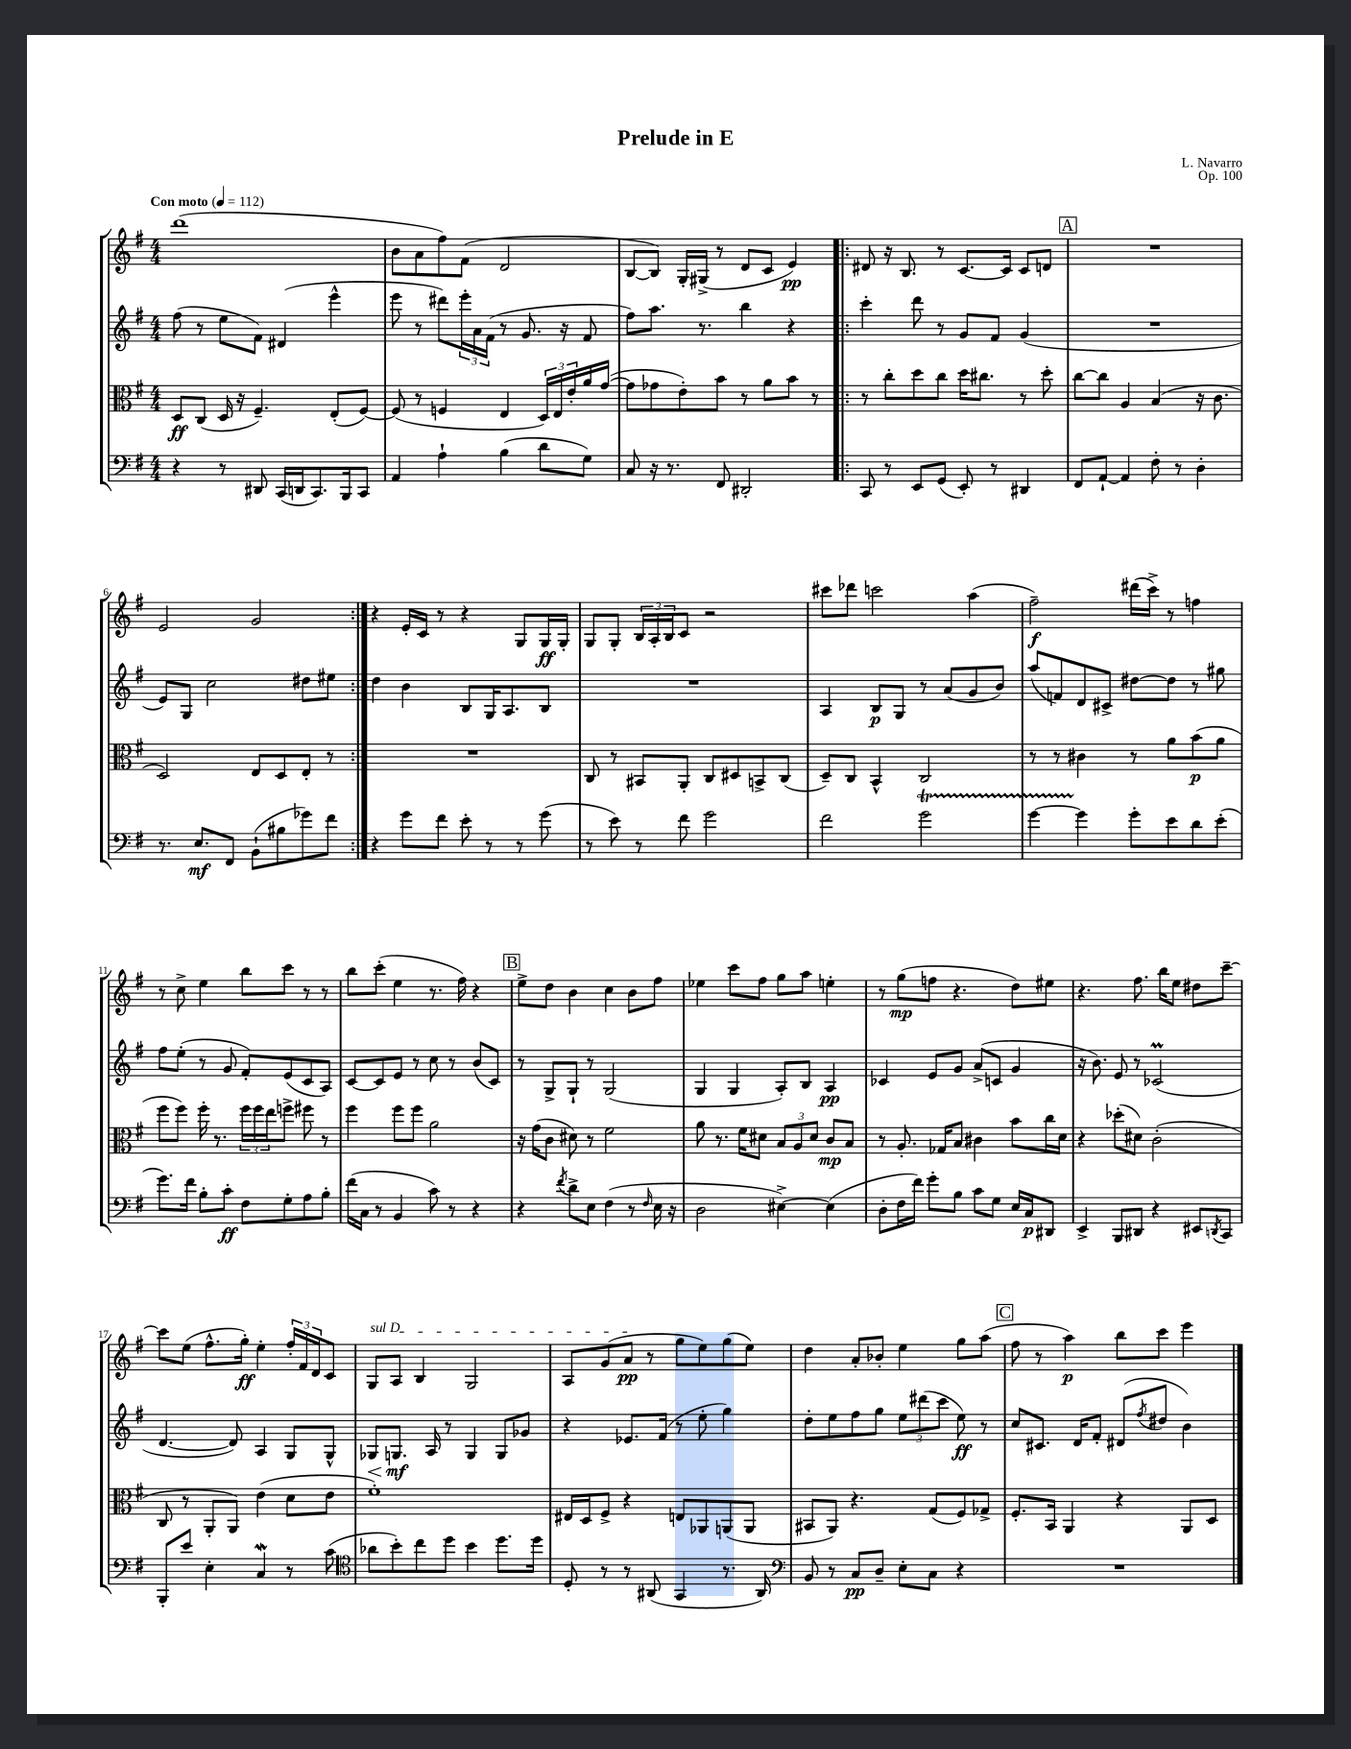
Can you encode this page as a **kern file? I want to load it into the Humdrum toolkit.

**kern	**kern	**kern	**kern
*staff4	*staff3	*staff2	*staff1
*clefF4	*clefC3	*clefG2	*clefG2
*k[f#]	*k[f#]	*k[f#]	*k[f#]
*M4/4	*M4/4	*M4/4	*M4/4
*MM112	*MM112	*MM112	*MM112
4r	8D	(8ff#	(1ddd
.	(8C	8r	.
8r	16D	8ee	.
.	16r	.	.
8DD#	4.F#~)	8f#)	.
(16CC	.	(4d#	.
16DD	.	.	.
8.CC)	.	.	.
.	(8E'	4eee^^	.
16BBB	.	.	.
8CC	[8F#)	.	.
=	=	=	=
4AA	(8F#]	8eee	8b
.	8r	8r	8a
4A`	4F	8ddd#)	8ff#)
.	.	24eee'	(8f#
.	.	24a	.
.	.	(24f#	.
(4B	4E	8r	2d
.	.	8.g	.
8d	24D)	.	.
.	24E	.	.
.	.	16r	.
.	24e'	.	.
8G)	16a	8f#	.
.	([16g	.	.
=	=	=	=
8C	8g]	8ff#)	[8B
16r	8g-	8.aa	8B])
8.r	.	.	.
.	8e')	.	16G'
.	.	8.r	(16G#^
8FF#	8b	.	8r
2DD#'	8r	4bb	8d
.	8a	.	8c
.	8b	4r	4e)
.	8r	.	.
=!|:	=!|:	=!|:	=!|:
8CC	8r	4ccc'	8d#
8r	8cc'	.	16r
.	.	.	8.B
8EE	8dd	8ddd	.
(8GG	8cc	8r	8r
8EE')	16dd	8g	[8.c
.	8.cc#	.	.
8r	.	8f#	.
.	.	.	16c]
4DD#	8r	(4g	8c
.	8dd'	.	8d
=	=	=	=
8FF#	[8cc	1r	1r
[8AA`	8cc]	.	.
4AA]	4A	.	.
8F#'	(4B	.	.
8r	.	.	.
4D'	16r	.	.
.	8.c	.	.
=	=	=	=
8.r	2D)	8e)	2e
.	.	8G	.
8.E	.	.	.
.	.	2cc	.
8FF#	.	.	.
(8BB`	8E	.	2g
8B#	8D	.	.
8g-)	8E'	8dd#	.
8f#	8r	8ee#	.
=:|!	=:|!	=:|!	=:|!
4r	1r	4dd	4r
8g	.	4b	16e'
.	.	.	16c
8f#	.	.	8r
8e'	.	8B	4r
8r	.	16G	.
.	.	8.A	.
8r	.	.	8G
(8g	.	8B	16G
.	.	.	16G'
=	=	=	=
8r	8C	1r	8G
8e)	8r	.	8G'
8r	8BB#	.	24B
.	.	.	24A'
.	.	.	24B
8f#	8AA'	.	8c
2g	8C	.	2r
.	8D#	.	.
.	8BB^	.	.
.	(8C	.	.
=	=	=	=
2f#	8D~)	4A	8ccc#
.	8C	.	8ddd-
.	4BB^^	8B	2ccc
.	.	8G	.
2g	2C	8r	.
.	.	(8a	.
.	.	8g	(4aa
.	.	8b)	.
=	=	=	=
[4g	8r	(8aa	2ff#~)
.	8r	8f)	.
4g]	4c#	8d	.
.	.	8c#^	.
8g'	8r	[8dd#	(16ddd#
.	.	.	16ccc^)
8e	8a	8dd#]	8r
8d	(8b	8r	4ff
(8e'	8a	8gg#	.
=	=	=	=
8.g)	8ff#	8ff#	8r
.	8ff#)	(8ee'	8cc^
16f#	.	.	.
8B'	16ff#'	8r	4ee
.	8.r	.	.
8c'	.	8g	.
8F#	24ff#	8f#')	8bb
.	24ff#	.	.
.	24ee	.	.
8G'	8ff^	(8e	8ccc
8A	8ff#	8c	8r
8B'	8r	8A)	8r
=	=	=	=
(16f#	4ff#	[8c	8bb
16C	.	.	.
8r	.	8c]	(8ccc'
4BB	8ff#	8e	4ee
.	8ff#	8r	.
8c)	2a	8cc	8.r
8r	.	8r	.
.	.	.	16ff#)
4r	.	(8b	4r
.	.	8c)	.
=	=	=	=
4r	16r	8r	8ee^
.	(16g	.	.
.	8c	8G^	8dd
8qf#	.	.	.
8d^	8d#)	8G`	4b
8E	8r	8r	.
(4F#	2f#	(2G	4cc
8r	.	.	8b
16qqF#	.	.	.
16E	.	.	8ff#
16r	.	.	.
=	=	=	=
2D	8a	4G	4ee-
.	8.r	.	.
.	.	4G	8ccc
.	16f#	.	.
.	8d#	.	8ff#
[4E#^)	12B	8A')	8gg
.	12A	.	.
.	.	8B	8aa
.	12d#	.	.
(4E#]	8c	4A	4ee'
.	8B	.	.
=	=	=	=
8D'	8r	4c-	8r
16F#	8.A'	.	(8gg
16f#)	.	.	.
8g'	.	8e	8ff
.	16G-	.	.
8B	8B	8g	4.r
8c	4c#	(8a^	.
8G	.	8c	.
16E	8b	4g	8dd)
16C	.	.	.
8DD#	16cc	.	8ee#
.	16d	.	.
=	=	=	=
4EE^	4r	16r	4.r
.	.	8.b)	.
8BBB	(8dd-'	8e	.
8DD#	8d#)	8r	8.ff#
4r	(2c'	(2c-	.
.	.	.	16bb
.	.	.	8ee
8EE#	.	.	8dd#
8qDD	.	.	.
8CC	.	.	[8ccc~
=	=	=	=
8BBB'	8C	[4.d	8ccc]
8e	8r	.	(8ee
4E'	8AA'	.	8.ff#^^
.	8AA)	8d])	.
.	.	.	16gg')
4C	(4e	4A	4ee'
8r	8d	8G	24ff#'
.	.	.	24f#
.	.	.	24d
(8c	8e	8G^^	8c
=	=	=	=
*clefC4	*	*	*
8a-	1f#')	8G-	8G
8b')	.	8.G	8A
8cc	.	.	4B
.	.	16A	.
8dd	.	8r	.
4b	.	4G	2G
8.dd	.	8G	.
.	.	8g-	.
16dd	.	.	.
=	=	=	=
8D'	16E#	4r	8A
.	16D	.	.
8r	8F#^	.	(8g
8r	4r	8.e-	8a
(8AA#	.	.	8r
.	.	(16f#	.
4GG	8E	8r	8gg
.	8AA-	8ee'	8ee)
8.r	(8AA	4gg)	(8gg
.	8AA	.	8ee)
16AA#)	.	.	.
=	=	=	=
*clefF4	*	*	*
8BB	8BB#	8dd'	4dd
8r	8AA)	8ee	.
8C	4.r	8ff#	8a'
8D~	.	8gg	8b-'
8E'	.	12ee	4ee
.	.	(12ddd#	.
8C	(8G	.	.
.	.	12ccc	.
4r	8F#)	8ee)	8gg
.	8G-^	8r	(8aa
=	=	=	=
1r	8.F#'	8cc	8ff#
.	.	8.c#	8r
.	16BB	.	.
.	4AA	.	4aa)
.	.	16d	.
.	.	8f#'	.
.	4r	(8d#	8bb
.	.	8qff#	.
.	.	8dd#	8ccc
.	8AA	4b)	4eee
.	8D	.	.
==	==	==	==
*-	*-	*-	*-
